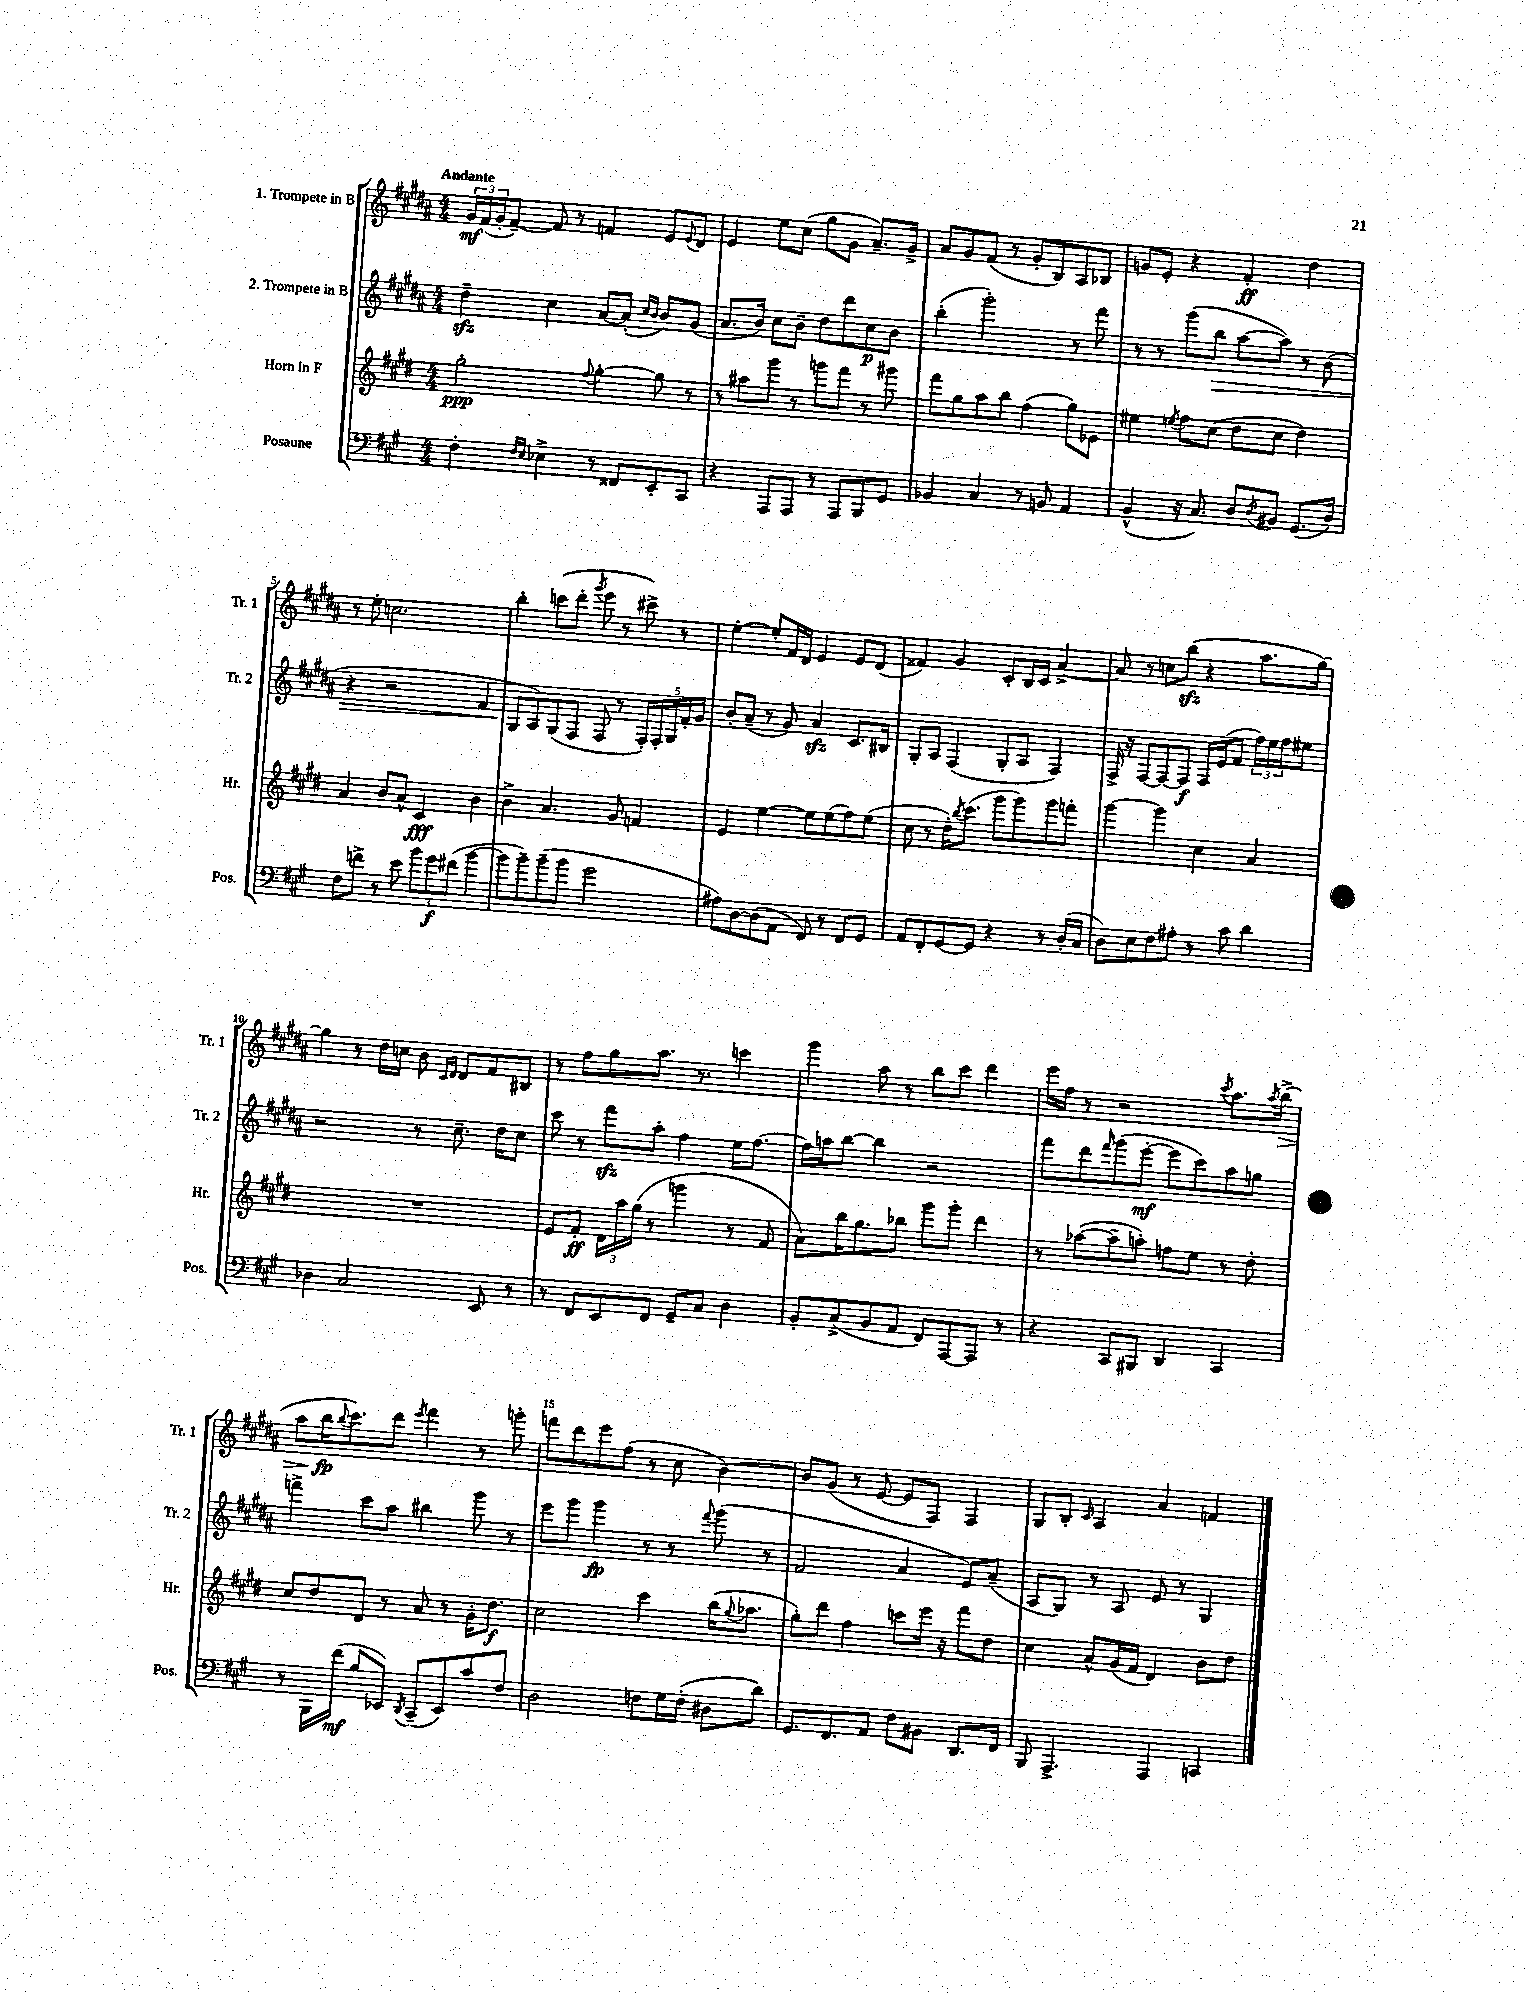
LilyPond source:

<<
\new StaffGroup <<
\new Staff = "s0" \with { instrumentName = "1. Trompete in B" shortInstrumentName = "Tr. 1" } {
    \clef treble \key b \major \numericTimeSignature \time 4/4 \tempo "Andante"
    \tuplet 3/2 { gis'16\mf fis'16( gis'16-. } fis'8~--) fis'8 r8 f'4 e'8 \appoggiatura { e'8 } dis'8 |
    e'4 e''8 cis''8( gis''8 gis'8 ais'8.--) gis'16-> |
    ais'8 gis'8 fis'8( r8 gis'8-. b8) ais8 bes8 |
    g'8 e'8-. r4 fis'4-.\ff dis''4 |
    r8 e''8-. c''2. |
    b''4-. c'''8( dis'''8-. \acciaccatura { gis'''8 } e'''8 r8 cis'''8->) r8 |
    e''4~-. e''8-. fis'16 dis'16 e'4 e'8 dis'8( |
    fisis'4) gis'4 cis'8-. b16 cis'16 ais'4~-> |
    ais'8 r8 c''8 b''8\sfz( r4 ais''8. gis''16~) |
    gis''4 r8 dis''16 c''16 b'8 \grace { cis'16 dis'16 } dis'8 fis'8 bis8 |
    r8 fis''8 gis''8 ais''8. r8. c'''4 |
    gis'''4 ais''8 r8 b''8 cis'''8 dis'''4 |
    e'''16 fis''16 r8 r2 \acciaccatura { cis'''8 } ais''8. \acciaccatura { ais''8 } b''16->\>( |
    ais''8 b''16\fp\! \appoggiatura { b''8 } cis'''8.) dis'''8 \acciaccatura { e'''8 } fis'''4 r8 g'''8-. |
    f'''8 dis'''8 e'''8 fis''8( r8 cis''8 b'4~) |
    b'8 gis'8( r8 e'8~ e'8 fis8) fis4 |
    gis8 b8-. \grace { cis'16 } ais4 ais'4 f'4 \bar "|." |
}
\new Staff = "s1" \with { instrumentName = "2. Trompete in B" shortInstrumentName = "Tr. 2" } {
    \clef treble \key b \major \numericTimeSignature \time 4/4
    dis''4--\sfz cis''4 ais'8~ ais'8-.( \grace { cis''16 b'16 } b'8) gis'8( |
    ais'8. b'16) cis''8 b'8-- dis''8 dis'''8 cis''8\p b'8 |
    b''4-.( gis'''2-.) r8 fis'''8 |
    r8 r8 gis'''8( b''8\> ais''8~ ais''8) r8 b'8( |
    r4 r2 fis'4 |
    gis8\! ais8) gis8( fis8 fis8 r8 \tuplet 5/4 { fis16-.) fis16-. gis16 fis'16-. gis'16 } |
    b'8-. ais'8--( r8 gis'8) ais'4\sfz cis'8. bis16 |
    gis8-. ais8 fis4( gis8-. ais8 fis4) |
    fis16-> r16 fis8~ fis8~ fis8\f fis16 e'16( fis'8 \tuplet 3/2 { fis''16) e''16 fis''16 } eis''8 |
    r2 r8 cis''8.-- dis''16 cis''8 |
    cis'''8 r8 fis'''8\sfz ais''8-. fis''4 e''16 fis''8.~ |
    fis''16 a''16 b''8~ b''4 r2 |
    fis'''8 dis'''8 \grace { fis'''16 } gis'''8( e'''8~-.\mf e'''8 cis'''8) ais''8 g''8 |
    f'''4-> cis'''8 ais''8 bis''4 gis'''8 r8 |
    e'''8 gis'''8 gis'''4\fp r8 r8 \appoggiatura { fis'''8 } gis'''8( r8 |
    fis'2 ais'4 e'8) ais'8--( |
    ais8 gis8) r8 ais8 e'8 r8 gis4 \bar "|." |
}
\new Staff = "s2" \with { instrumentName = "Horn in F" shortInstrumentName = "Hr." } {
    \clef treble \key e \major \numericTimeSignature \time 4/4
    gis''2-.\ppp \appoggiatura { fis''8 } gis''4~-. gis''8 r8 |
    r8 ais''8 gis'''8 r8 g'''8 fis'''8 r8 gis'''8 |
    fis'''8 gis''8 a''8 b''8 fis''4( gis''8) ees'8 |
    eis''4 \acciaccatura { e''8 } fis''8 cis''8( dis''8 cis''8 dis''4) |
    a'4 b'8 a'8-^ cis'4\fff b'4 |
    b'4-> a'4. gis'8 f'4 |
    e'4 e''4~ e''8 e''8( fis''8) e''8( |
    cis''8 r8 dis''16-.) \acciaccatura { b''8 } cis'''8.( gis'''8 gis'''8) gis'''8 f'''8-. |
    gis'''4~ gis'''4 cis''4 a'4 |
    R1 |
    e'8 fis'8-.\ff \tuplet 3/2 { dis'16 a''16 gis''16( } r8 g'''4 r8 fis'8 |
    a'8) b''16 gis''8. bes''8 gis'''8 gis'''8-. dis'''4 |
    r8 aes''8~( aes''8-- a''8-.) f''8 e''8 r8 dis''8-. |
    cis''8 dis''8 dis'8 r8 a'8 r8 gis'16-. dis''8.\f |
    cis''2 cis'''4 b''16( \appoggiatura { gis''8 } aes''8. |
    gis''8-.) dis'''8 fis''4 c'''8 e'''16 r16 fis'''8 dis''8 |
    cis''4 a'8-^ gis'16( fis'16 dis'4) b'8 dis''8 \bar "|." |
}
\new Staff = "s3" \with { instrumentName = "Posaune" shortInstrumentName = "Pos." } {
    \clef bass \key a \major \numericTimeSignature \time 4/4
    fis4-. \grace { fis16 e16 } ees4-> r8 fisis,8 e,8-. cis,8 |
    r4 a,,8 a,,8 r8 a,,8 b,,8 gis,8 |
    bes,4 cis4 r8 b,8 a,4 |
    b,4-^( r16 cis8.) d8 \acciaccatura { d8 } bis,8 gis,8.( d16) |
    fis8 f'8-> r8 e'8 \tuplet 3/2 { b'8 gis'8\f fis'8( } b'4~ |
    b'8 b'8--) b'8--( b'8 gis'2 |
    ais8) d8~ d8( a,8 fis,8) r8 fis,8 gis,8 |
    a,8 fis,8-. gis,8~ gis,8 r4 r8 d16-.( cis16 |
    d8) e8 fis8 ais8-. r8 cis'8 d'4 |
    des4 cis2 e,8 r8 |
    r8 fis,8 e,8 fis,8 gis,8-- cis8 d4 |
    b,8-. cis8->( b,8 a,8 fis,8) a,,8~ a,,8 r8 |
    r4 cis,8 bis,,8 d,4 cis,4 |
    r8 b,,16 fis'16\mf( b8 ees,8) \acciaccatura { d,8 } cis,8--( ees,8) cis'8 fis8 |
    d2 f8 gis16 f16-.( dis8 d'8) |
    gis,8. fis,8. a,8 fis8 bis,8 d,8. fis,16 |
    b,,8 a,,4.-> a,,4 c,4 \bar "|." |
}
>>
>>
\layout { \context { \Score \override BarNumber.break-visibility = ##(#f #t #t) barNumberVisibility = #(every-nth-bar-number-visible 5) } }
